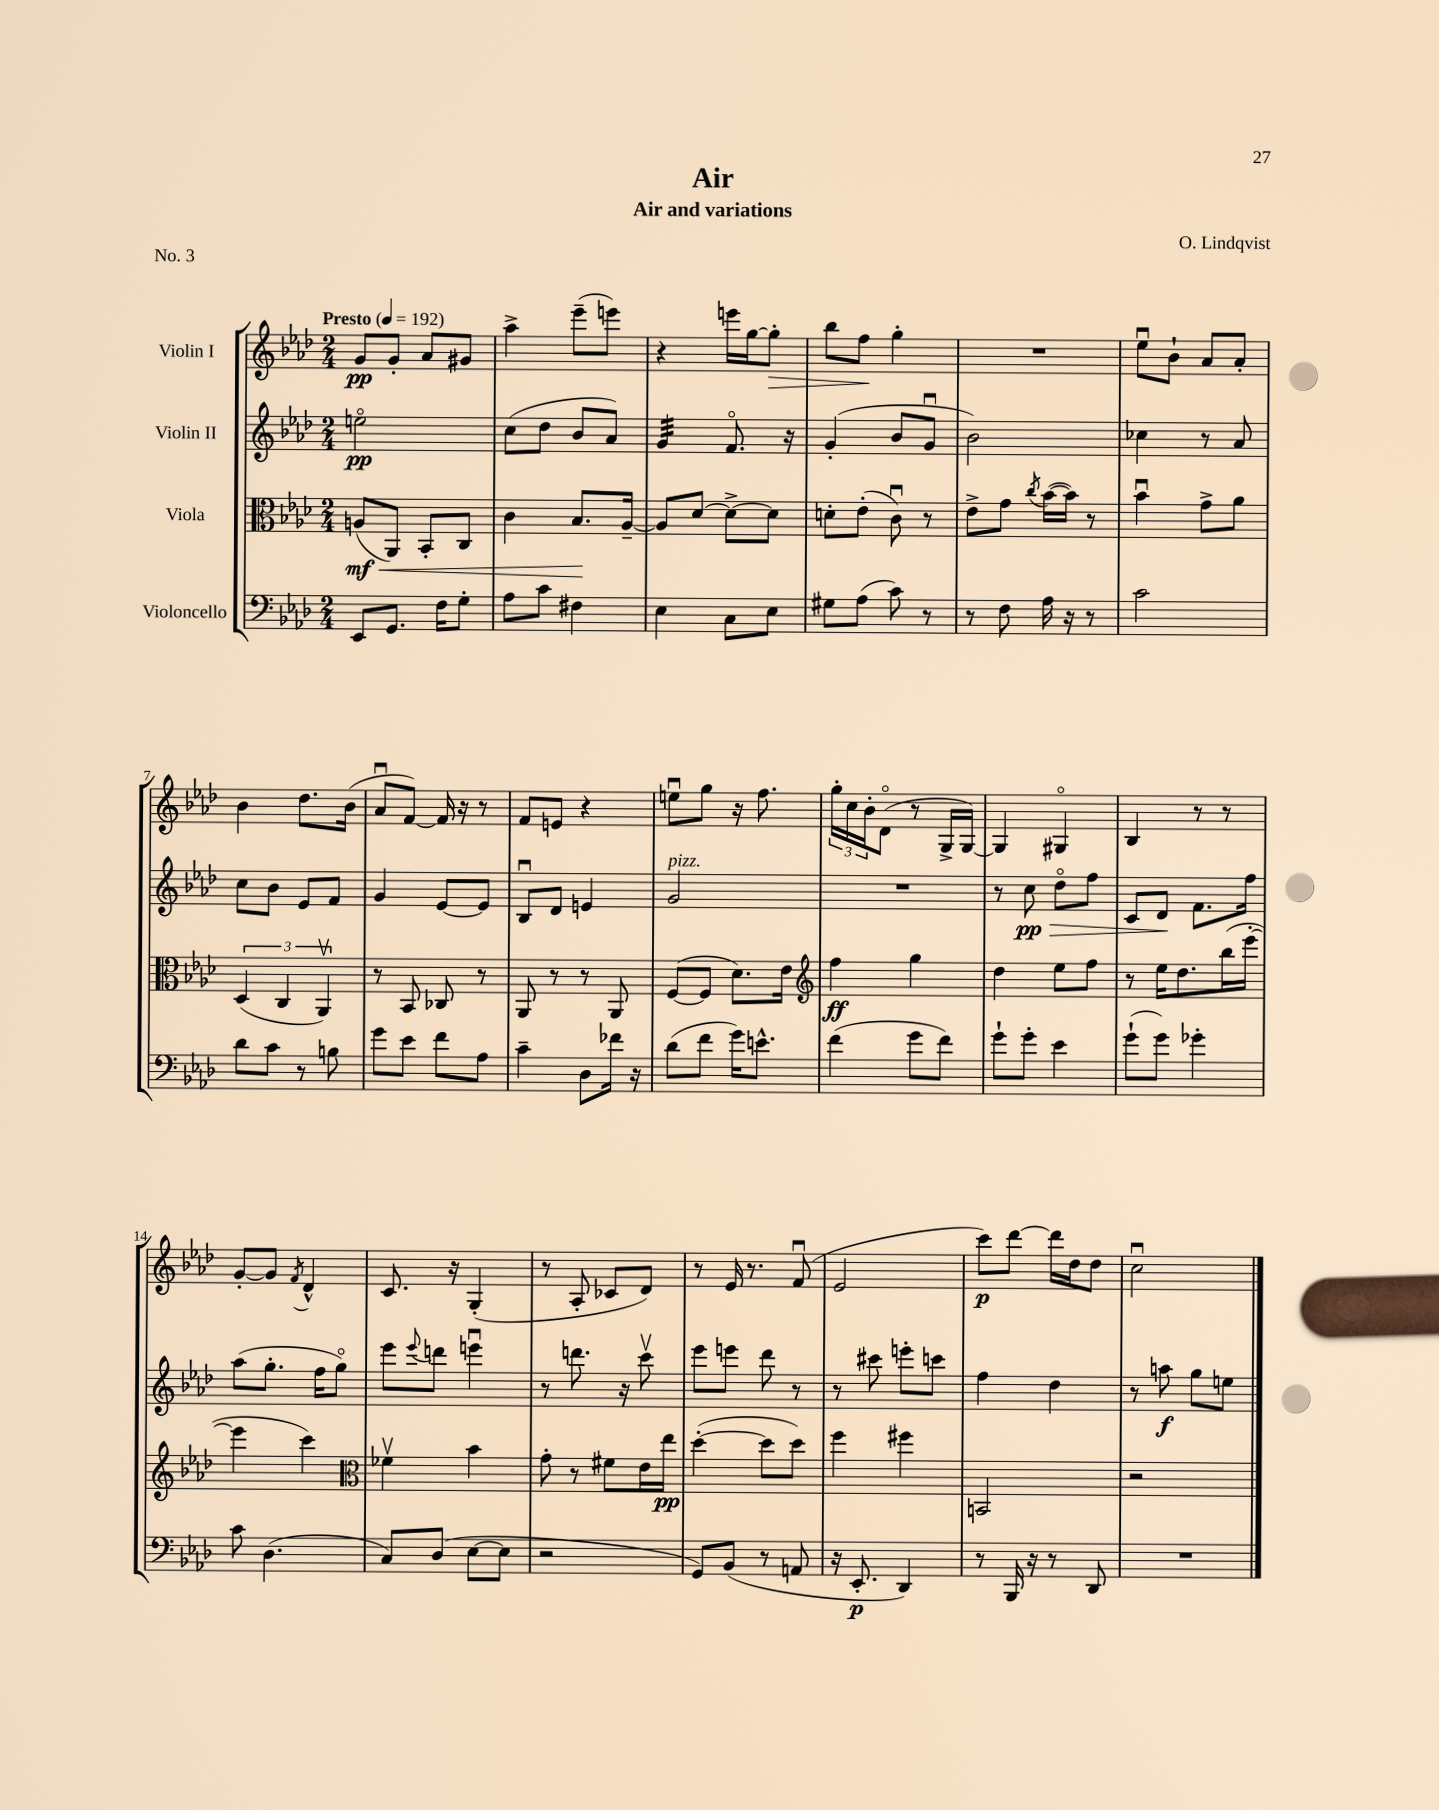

**kern	**kern	**kern	**kern
*staff4	*staff3	*staff2	*staff1
*clefF4	*clefC3	*clefG2	*clefG2
*k[b-e-a-d-]	*k[b-e-a-d-]	*k[b-e-a-d-]	*k[b-e-a-d-]
*M2/4	*M2/4	*M2/4	*M2/4
*MM192	*MM192	*MM192	*MM192
8EE-	(8A	2eeo	8g
8.GG	8AA-)	.	8g'
.	8BB-'	.	8a-
16F	.	.	.
8G'	8C	.	8g#
=	=	=	=
8A-	4c	(8cc	4aa-^
8c	.	8dd-	.
4F#	8.B-	8b-	(8eee-~
.	.	8a-)	8eee)
.	[16A-~	.	.
=	=	=	=
4E-	8A-]	4g	4r
.	[8d-	.	.
8C	8d-^_	8.fo	16eee
.	.	.	[16gg
8E-	8d-]	.	8gg']
.	.	16r	.
=	=	=	=
8G#	8d'	(4g'	8bb-
(8A-	(8e-'	.	8ff
8c)	8cu)	8b-	4gg'
8r	8r	8gu	.
=	=	=	=
8r	8e-^	2b-)	2r
8F	8g	.	.
.	8qcc	.	.
16A-	([16b-	.	.
16r	16b-])	.	.
8r	8r	.	.
=	=	=	=
2c	4b-u	4cc-	8ee-u
.	.	.	8b-`
.	8g^	8r	8a-
.	8a-	8a-	8a-'
=	=	=	=
8d-	(6D-	8cc	4b-
8c	.	8b-	.
.	6C	.	.
8r	.	8e-	8.dd-
.	6AA-v)	.	.
8B	.	8f	.
.	.	.	(16b-
=	=	=	=
8g	8r	4g	8a-u
8e-	8BB-	.	[8f)
8f	8C-	[8e-	16f]
.	.	.	16r
8A-	8r	8e-]	8r
=	=	=	=
4c~	8AA-	8B-u	8f
.	8r	8d-	8e
8D-	8r	4e	4r
16f-	8AA-	.	.
16r	.	.	.
=	=	=	=
(8d-	([8F	2g	8eeu
8f	8F]	.	8gg
16g)	8.d-)	.	16r
8.e^^	.	.	8.ff
.	16e-	.	.
=	=	=	=
*	*clefG2	*	*
(4f	4ff	2r	24gg'
.	.	.	24cc
.	.	.	24b-'
.	.	.	(8d-o
8g	4gg	.	8r
8f)	.	.	16G^
.	.	.	[16G)
=	=	=	=
8g`	4dd-	8r	4G]
8g'	.	8cc	.
4e-	8ee-	8dd-o	4G#o
.	8ff	8ff	.
=	=	=	=
(8g`	8r	8c	4B-
8g)	16ee-	8d-	.
.	8.dd-	.	.
4g-'	.	8.f	8r
.	(16bb-	.	8r
.	[16eee-'	16ff	.
=	=	=	=
8c	4eee-]	(8aa-	[8g'
(4.D-	.	8.gg'	8g]
.	.	.	8qf
.	4ccc)	.	4d-^^
.	.	16ff	.
.	.	8ggo)	.
=	=	=	=
*	*clefC3	*	*
8C)	4f-v	8eee-	8.c
.	.	8qqeee-	.
(8D-	.	8ddd	.
.	.	.	16r
[8E-	4b-	4eeeu	(4G'
8E-]	.	.	.
=	=	=	=
2r	8g'	8r	8r
.	8r	8.ddd	8A-'
.	8f#	.	8c-
.	.	16r	.
.	16e-	8cccv	8d-)
.	16ee-	.	.
=	=	=	=
8GG)	([4dd-'	8eee-	8r
(8BB-	.	8eee	16e-
.	.	.	8.r
8r	8dd-]	8ddd-	.
8AA	8dd-)	8r	(8fu
=	=	=	=
16r	4ff	8r	2e-
8.EE-'	.	.	.
.	.	8ccc#	.
4DD-)	4ff#	8eee'	.
.	.	8ccc	.
=	=	=	=
8r	2BB	4ff	8ccc)
16BBB-	.	.	[8ddd-
16r	.	.	.
8r	.	4dd-	16ddd-]
.	.	.	16dd-
8DD-	.	.	8dd-
=	=	=	=
2r	2r	8r	2ccu
.	.	8aa	.
.	.	8gg	.
.	.	8ee	.
==	==	==	==
*-	*-	*-	*-
